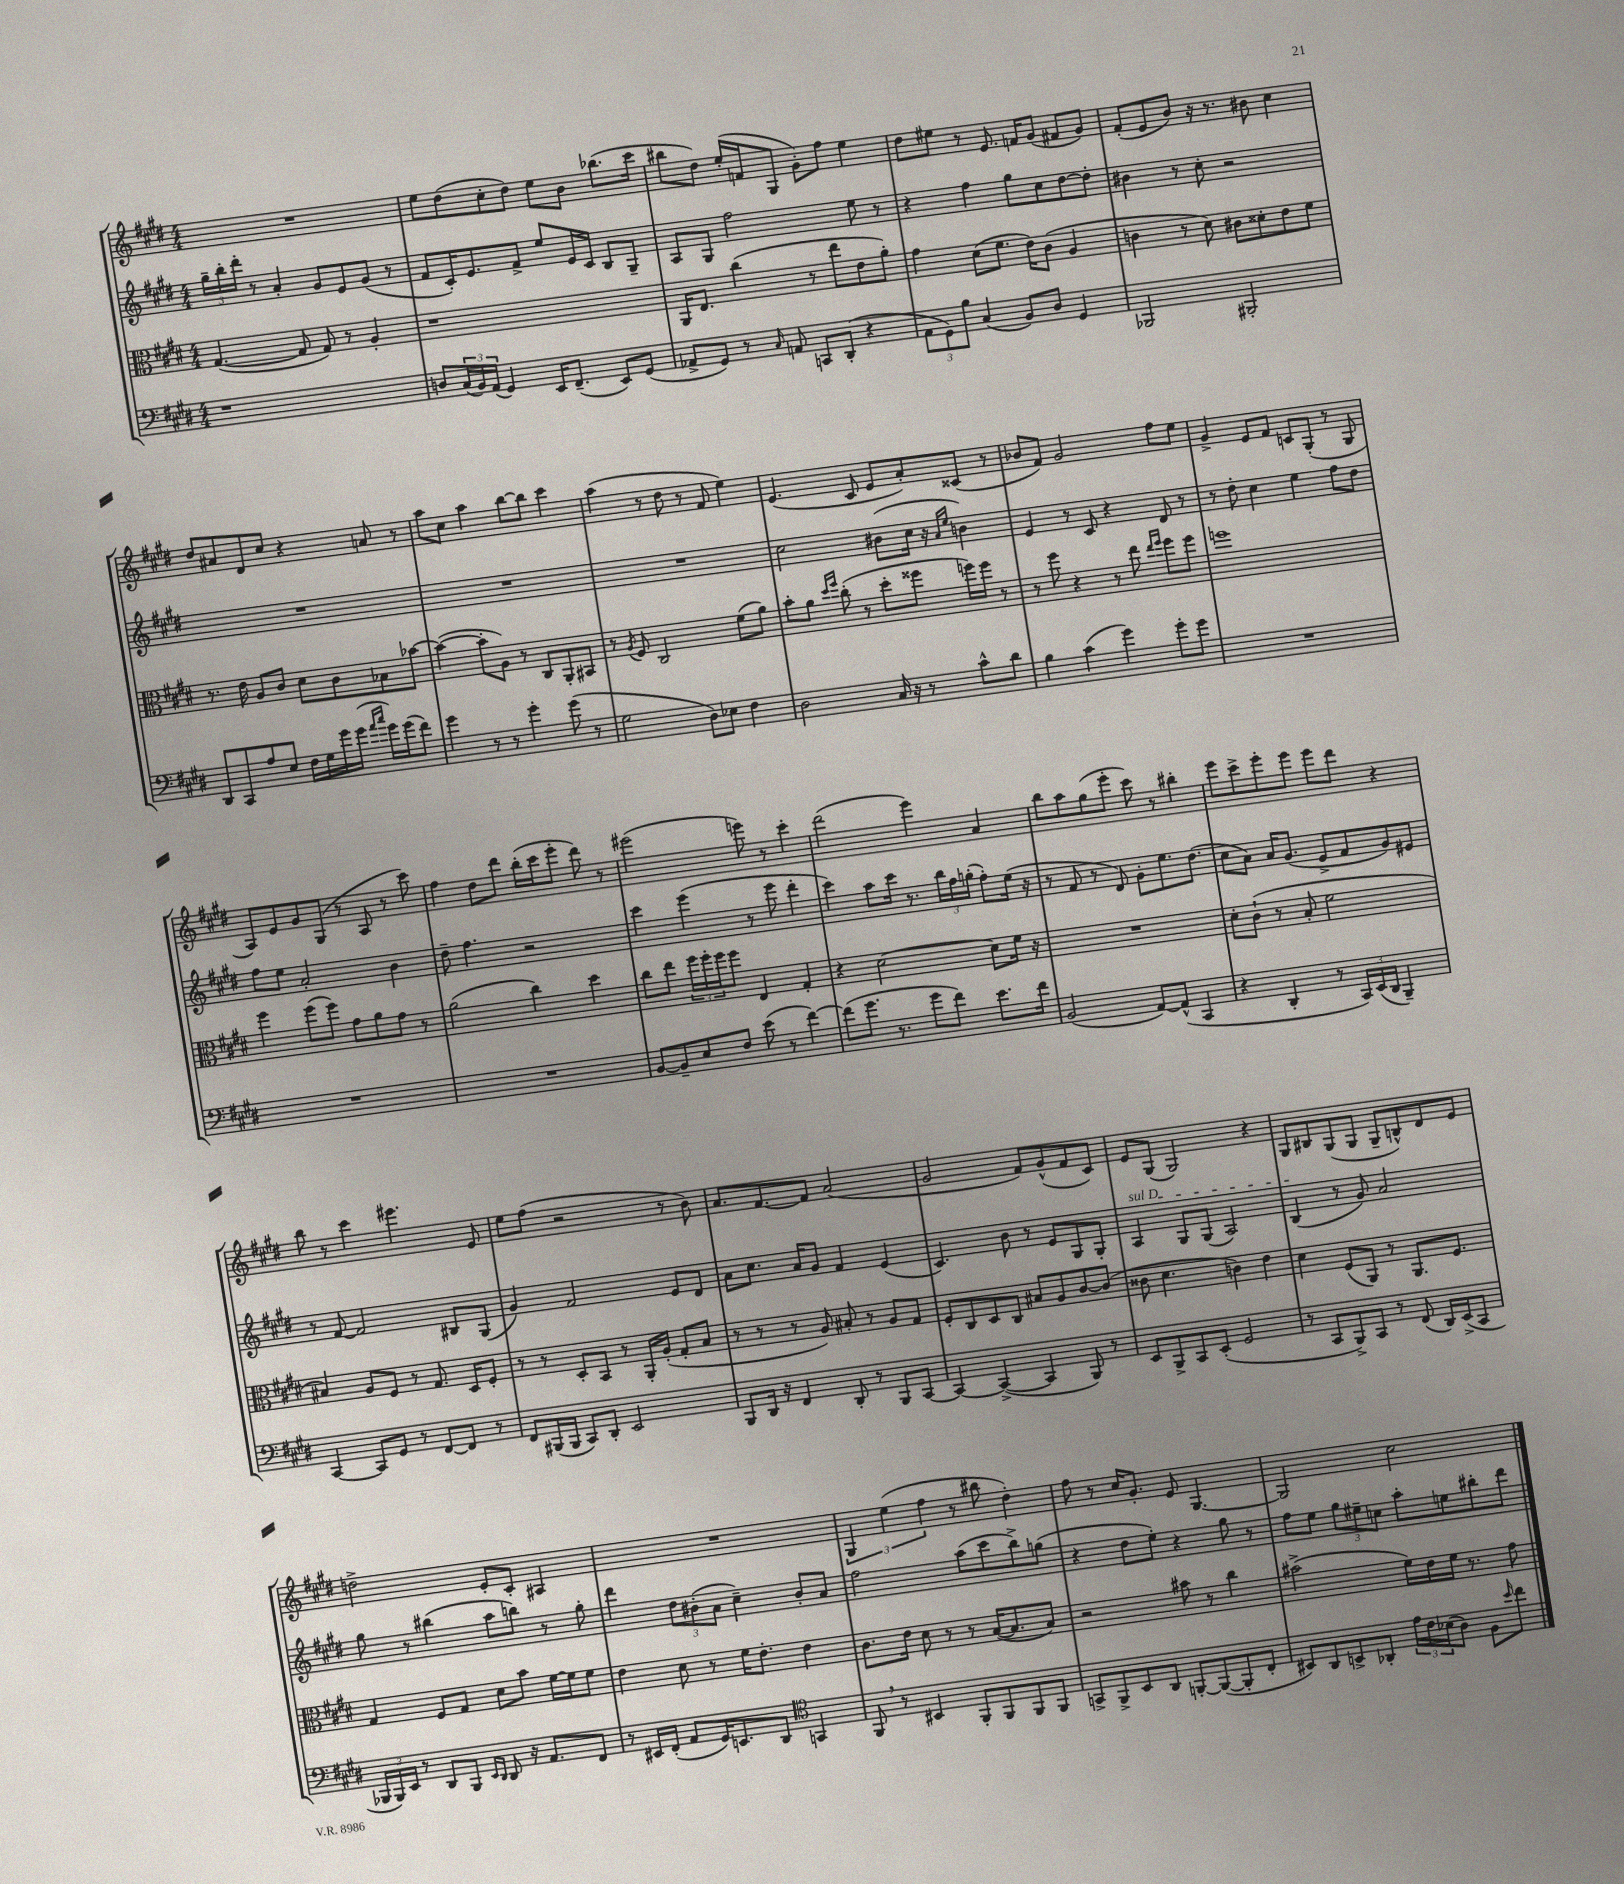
<<
\new StaffGroup <<
\new Staff = "s0" {
    \clef treble \key e \major \numericTimeSignature \time 4/4
    R1 |
    e''8 dis''8( cis''8-. dis''8) e''8 b'8 bes''8.( cis'''16 |
    bis''8 dis''8) e''16-.( f'16 gis8 gis'8-.) fis''8 e''4 |
    dis''8 eis''8 r8 e'8. f'16 gis'8( fis'8 gis'8) |
    fis'8-.( e'8 b'8) r16 r8. bis'8 cis''4 |
    dis''8 ais'8 dis'8 cis''8 r4 a'8 r8 |
    a''8 cis''8 a''4 b''8~ b''8 cis'''4 |
    a''4( r8 dis''8 r8 fis'8 e''4) |
    e'4.( cis'8 e'8 a'8-.) cisis'8( r8 |
    bes'8 fis'8) gis'2 fis''8 e''8 |
    gis'4-> e'8 fis'8 c'8 gis8-.( r8 gis8 |
    a8) e'8 gis'8 gis8( r8 a8 r8 cis'''8) |
    fis''4 dis''8 dis'''8 b''16-.( cis'''16 e'''8-. dis'''8) r8 |
    eis'''2( e'''8) r8 cis'''4-. |
    dis'''2( e'''4) a'4 |
    b''8 a''8 gis''8( e'''8-. cis'''8) r8 bis''4-. |
    e'''8 cis'''8-> e'''8-. e'''8 e'''8 dis'''8 r4 |
    b''8 r8 cis'''4 eis'''4. e'8 |
    e''8 fis''8( r2 r8 b'8) |
    a'8. fis'8.~ fis'8 a'2( |
    gis'2 fis'8) gis'8-^( fis'8 cis'8) |
    e'8 gis8( gis2) r4 |
    gis8 bis8 gis8( gis8 gis8-- b8-^) dis'8 e'8 |
    d''2-> e'8-. cis'8-. ais4 |
    R1 |
    \tuplet 3/2 { gis4 e''4( fis''4 } r8 bis''8 dis''4-.) |
    fis''8 r8 cis''16 gis'8.-. e'8 gis4.~ |
    gis2 cis''2 \bar "|." |
}
\new Staff = "s1" {
    \clef treble \key e \major \numericTimeSignature \time 4/4
    \tuplet 3/2 { gis''16-- b''16-. dis'''16-. } r8 a'4-. gis'8 e'8 gis'8( r8 |
    fis'8 cis'16-.) e'8. fis'8-> e''8 e'16 cis'16 b8 gis8-- |
    a8 gis8 fis''2 e''8 r8 |
    r4 fis''4 gis''8 cis''8 dis''8~ dis''8-. |
    bis'4 r8 cis''8-. r2 |
    R1 |
    R1 |
    R1 |
    cis''2 bis'8( cis''16 r16 \grace { a'16 e''16 } b'4) |
    e'4 r8 cis'8 r4 dis'8 r8 |
    r8 dis''8-. cis''4 e''4 fis''8 dis''8 |
    fis''8 e''8 a'2-. b'4 |
    dis''8-- fis''4. r2 |
    cis'''4 e'''4( r8 e'''8 dis'''4-. |
    cis'''4) a''8 cis'''16 r8. \tuplet 3/2 { b''16 fis''16 g''16-.( } fis''8-.) e''16( r16 |
    r8 fis'8 r8 dis'8) gis'8-. e''8. dis''8.( |
    cis''8 a'8) a'16 gis'8.( e'8-> fis'8 gis'8) eis'8 |
    r8 fis'8~ fis'2 bis8 gis8( |
    gis'4) fis'2 e'8 dis'8 |
    a'8 cis''8. a'16 gis'8 fis'4 e'4( |
    cis'4.) b'8 r8 e'8 gis8 gis8-. |
    \once \override TextSpanner.bound-details.left.text = \markup { \italic "sul D" } a4\startTextSpan gis8 gis8( a2) |
    b4\stopTextSpan( r8 gis'8) a'2 |
    gis''8 r8 bis''4( a''8 b''8) r8 gis''8-. |
    dis'''4 \tuplet 3/2 { dis''8 bis'8-.( a'8 } cis''4--) bis'8-. a'8 |
    fis''2 a''8( cis'''8 b''8->) g''8( |
    r4 dis''8 e''8-.) r4 gis''8 r8 |
    fis''8 e''8 \tuplet 3/2 { gis''8 eis''8-- c''8 } a''8-. e''8 bis''8-. dis'''8 \bar "|." |
}
\new Staff = "s2" {
    \clef alto \key e \major \numericTimeSignature \time 4/4
    gis4.~( gis8 gis8) r8 a4-. |
    r1 |
    a,16 e8. cis''4( r8 e''8 e'8 a'8-.) |
    gis'4 dis'8( fis'8. e'16) cis'8( a4 |
    c'4 r8 dis'8) cis'8 disis'8-. e'8 fis'8 |
    r8. e'16 a8 cis'8 dis'8 cis'8 bes8 bes'8~ |
    bes'4~( bes'8-. a8) r8 cis8 a,8-. bis,8 |
    r8 \acciaccatura { a8 } fis8 cis2 fis'8( a'8) |
    b'8-. a'8 \grace { dis''16 fis''16 } cis''8-.( r8 dis''8-. fisis''8 f''16) f''16 r8 |
    r8 fis''8 r4 r8 e''8 \grace { e''16 fis''16 } fis''8 fis''8 |
    f''1 |
    fis''4 fis''8( fis''8) gis'8 a'8 gis'8 r8 |
    a'2( cis''4) dis''4 |
    cis''8 e''8 \tuplet 3/2 { fis''16 fis''16-. fis''16 } fis''8 e4 gis4-. |
    r4 dis'2~ dis'8 fis'16 r16 |
    R1 |
    dis'8-. cis'8-!( r8 b8-. fis'2 |
    bis4) a8 fis8 r8 gis8. dis16 fis8-. |
    r8 r8 dis8-. b,8 r8 a,16-. a16-.( gis8-. b8 |
    r8 r8 r8 a8) bis8-. r8 a8 gis8 |
    fis8-. cis8 dis8 cis8 bis8 a8 cis'8~ cis'8( |
    cisis'8 dis'4. c'4) e'4 |
    dis'4 fis8( a,8) r8 a,8. fis8. |
    gis4 fis8 gis8 dis'8 b'8 fis'16~ fis'16 fis'8 |
    e'4 dis'8 r8 fis'16 e'8.-. e'4 |
    cis'8. e'16 dis'8 r8 r8 b16~( b8. b8) |
    r2 bis'8 r8 cis''4 |
    bis'2->( fis'16) e'16 fis'16 r8. gis'8 \bar "|." |
}
\new Staff = "s3" {
    \clef bass \key e \major \numericTimeSignature \time 4/4
    r1 |
    d8 \tuplet 3/2 { cis16( b,16) a,16( } gis,4) e,16 fis,8.--( e,8) gis,8( |
    aes,8-> gis,8) r8 \grace { cis16 } a,8 c,8 dis,8-.( r4 |
    \tuplet 3/2 { a,8 gis,8) b8 } cis4( b,8) dis8 gis,4 |
    bes,,2 bis,,2-. |
    dis,8 cis,8 a8 e8 fis16 gis16 gis'16 gis'16( \grace { a'16 cis''16 } gis'16) gis'16( fis'8) |
    gis'4 r8 r8 gis'4-. gis'8( r8 |
    gis2 dis8) ees8 fis4 |
    dis2 cis16 r16 r8 cis'8-^ dis'8 |
    b4 cis'4( gis'4) gis'8-. gis'8 |
    R1 |
    R1 |
    R1 |
    b,8~ b,8-- e8 fis8 e'8( r8 fis'4~) |
    fis'8( gis'8. r8. gis'8 fis'8) e'8. fis'16 |
    b,2( a,8~) a,8-^( cis,4 |
    r4 dis,4-. r8 \tuplet 3/2 { cis,16) e,16( dis,16 } b,,4--) |
    cis,4~ cis,8 gis,8 r8 fis,8~ fis,8 r8 |
    fis,8 bis,,16( bis,,16 cis,8) dis,8-. e,2 |
    b,,8 dis,16 r16 fis,4 dis,8-. r8 b,,8 cis,8~ |
    cis,4~ cis,4~->( cis,4 b,,8) r8 |
    e,8 b,,8-> cis,8 e,8-.( gis,2 |
    r8 cis,8 b,,8->) cis,8 r8 fis,8( dis,16) e,16->( cis,8 |
    \tuplet 3/2 { bes,,16 bes,,16) e,16 } r8 dis,8 bes,,8 \grace { e,16 dis,16 } dis,8 r16 a,8. fis,8 |
    r8 eis,16 fis,16-.( a,8 gis,16) e,8. dis,8 \clef tenor g,4 |
    fis,8 \breathe r8 bis,4 fis,8-. fis,8 fis,8 fis,8 |
    g,8-> fis,8-> b,8 a,8 f,8~-. f,8~( f,8-. cis8-. |
    bis,8) a,8 b,8-> aes,8-. \tuplet 3/2 { e'16 cis'16 bes16( } a8) fis8 \grace { b'16 } cis''8 \bar "|." |
}
>>
>>
\layout { \context { \Score \remove "Bar_number_engraver" } }
